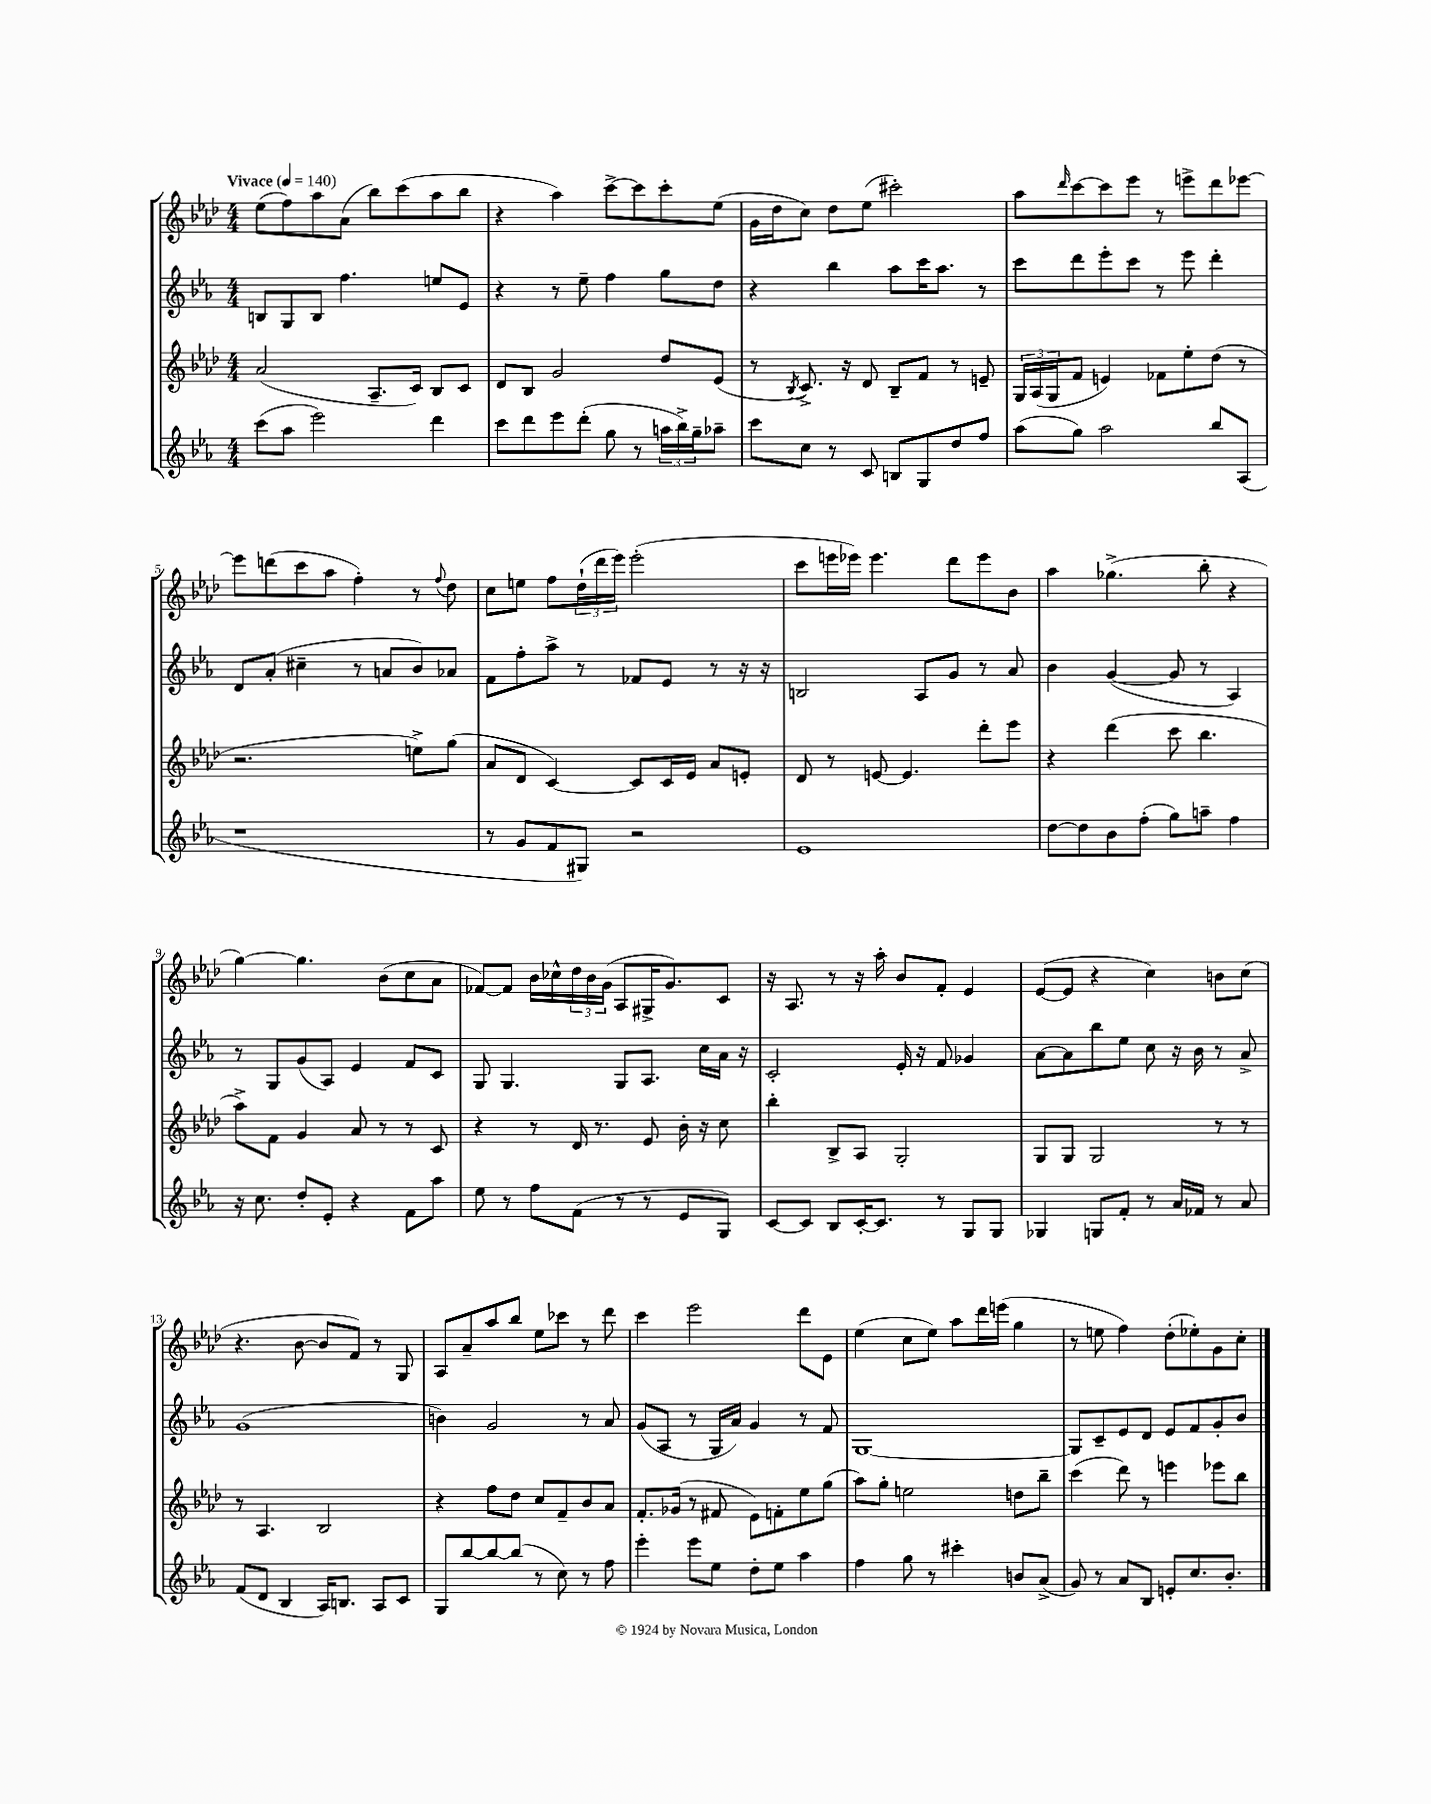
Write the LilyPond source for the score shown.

<<
\new StaffGroup <<
\new Staff = "s0" {
    \clef treble \key aes \major \numericTimeSignature \time 4/4 \tempo "Vivace" 4 = 140
    ees''8( f''8) aes''8 aes'8( bes''8) c'''8( aes''8 bes''8 |
    r4 aes''4) c'''8~-> c'''8 c'''8-. ees''8( |
    g'16 des''16 c''8) des''8 ees''8( cis'''2-.) |
    aes''8 \grace { des'''16 } c'''8~ c'''8 ees'''8 r8 e'''8-> des'''8 ees'''8~ |
    ees'''8 d'''8( c'''8 aes''8 f''4-.) r8 \appoggiatura { f''8 } des''8 |
    c''8 e''8 f''8 \tuplet 3/2 { des''16-!( des'''16 ees'''16) } ees'''2-.( |
    c'''8 e'''16 ees'''16) ees'''4. des'''8 ees'''8 bes'8 |
    aes''4 ges''4.->( bes''8-. r4 |
    g''4~) g''4. bes'8( c''8 aes'8 |
    fes'8~) fes'8 bes'16 ces''16-^ \tuplet 3/2 { des''16 bes'16 g'16( } aes8 gis16-> g'8.) c'8 |
    r16 aes8. r8 r16 aes''16-. bes'8 f'8-. ees'4 |
    ees'8~( ees'8 r4 c''4) b'8 c''8( |
    r4. bes'8~ bes'8 f'8) r8 g8 |
    aes8 aes'8-- aes''8 bes''8 ees''8 ces'''8 r8 des'''8 |
    c'''4 ees'''2 des'''8 ees'8 |
    ees''4( c''8 ees''8) aes''8 des'''16 e'''16( g''4 |
    r8 e''8 f''4) des''8-.( ees''8-.) g'8 c''8-. \bar "|." |
}
\new Staff = "s1" {
    \clef treble \key ees \major \numericTimeSignature \time 4/4
    b8 g8 b8 f''4. e''8 ees'8 |
    r4 r8 ees''8-- f''4 g''8 d''8 |
    r4 bes''4 aes''8 c'''16 aes''8. r8 |
    c'''8 d'''8 ees'''8-. c'''8 r8 ees'''8 d'''4-. |
    d'8 aes'8-.( cis''4-- r8 a'8 bes'8) aes'8 |
    f'8 f''8-. aes''8-> r8 fes'8 ees'8 r8 r16 r16 |
    b2 aes8 g'8 r8 aes'8 |
    bes'4 g'4~( g'8 r8 aes4) |
    r8 g8 g'8( aes8) ees'4 f'8 c'8 |
    g8 g4. g8 aes8. c''16 aes'16 r16 |
    c'2-. ees'16-. r16 f'8 ges'4 |
    aes'8~ aes'8 bes''8 ees''8 c''8 r16 bes'16 r8 aes'8-> |
    g'1( |
    b'4) g'2 r8 aes'8 |
    g'8( aes8 r8 g16 aes'16) g'4 r8 f'8 |
    g1~ |
    g8 c'8-- ees'8 d'8 ees'8 f'8 g'8-. bes'8 \bar "|." |
}
\new Staff = "s2" {
    \clef treble \key aes \major \numericTimeSignature \time 4/4
    aes'2( aes8.-- c'16) bes8 c'8 |
    des'8 bes8 g'2 des''8 ees'8( |
    r8 \acciaccatura { bes8 } c'8.->) r16 des'8 bes8-- f'8 r8 e'8-- |
    \tuplet 3/2 { g16 aes16( g16 } f'8 e'4) fes'8 ees''8-. des''8( r8 |
    r2. e''8->) g''8( |
    aes'8 des'8 c'4~) c'8 c'16 ees'16 aes'8 e'8-. |
    des'8 r8 e'8~ e'4. des'''8-. ees'''8 |
    r4 des'''4( c'''8 bes''4. |
    aes''8->) f'8 g'4 aes'8 r8 r8 c'8 |
    r4 r8 des'16 r8. ees'8 bes'16-. r16 c''8 |
    bes''4-. bes8-> aes8 g2-. |
    g8 g8 g2 r8 r8 |
    r8 aes4. bes2 |
    r4 f''8 des''8 c''8 f'8-- bes'8 aes'8 |
    f'8.-. ges'16( r8 fis'8 ees'8) f'8-. ees''8 g''8( |
    aes''8) g''8-. e''2 d''8 bes''8-- |
    c'''4( des'''8) r8 e'''4 ees'''8 bes''8 \bar "|." |
}
\new Staff = "s3" {
    \clef treble \key ees \major \numericTimeSignature \time 4/4
    c'''8( aes''8 ees'''2) d'''4 |
    c'''8 d'''8 ees'''8 d'''8-.( g''8 r8 \tuplet 3/2 { a''16 bes''16->) g''16-- } aes''8-- |
    c'''8 c''8 r8 c'8 b8 g8 d''8 f''8 |
    aes''8( g''8) aes''2 bes''8 aes8( |
    r1 |
    r8 g'8 f'8 gis8) r2 |
    ees'1 |
    d''8~ d''8 bes'8 f''8-.( g''8) a''8-- f''4 |
    r16 c''8. d''8-. ees'8-. r4 f'8 aes''8 |
    ees''8 r8 f''8 f'8( r8 r8 ees'8 g8) |
    c'8~ c'8 bes8 c'16~-. c'8. r8 g8 g8 |
    ges4 g8 f'8-. r8 aes'16 fes'16 r8 aes'8 |
    f'8( d'8 bes4 aes16) b8. aes8 c'8 |
    g8 bes''8~ bes''8~ bes''8( r8 c''8) r8 f''8 |
    ees'''4-. ees'''8 ees''8 d''8-. ees''8 aes''4 |
    f''4 g''8 r8 cis'''4-. b'8 aes'8->( |
    g'8) r8 aes'8 bes8 e'8-. c''8. bes'8.-. \bar "|." |
}
>>
>>
